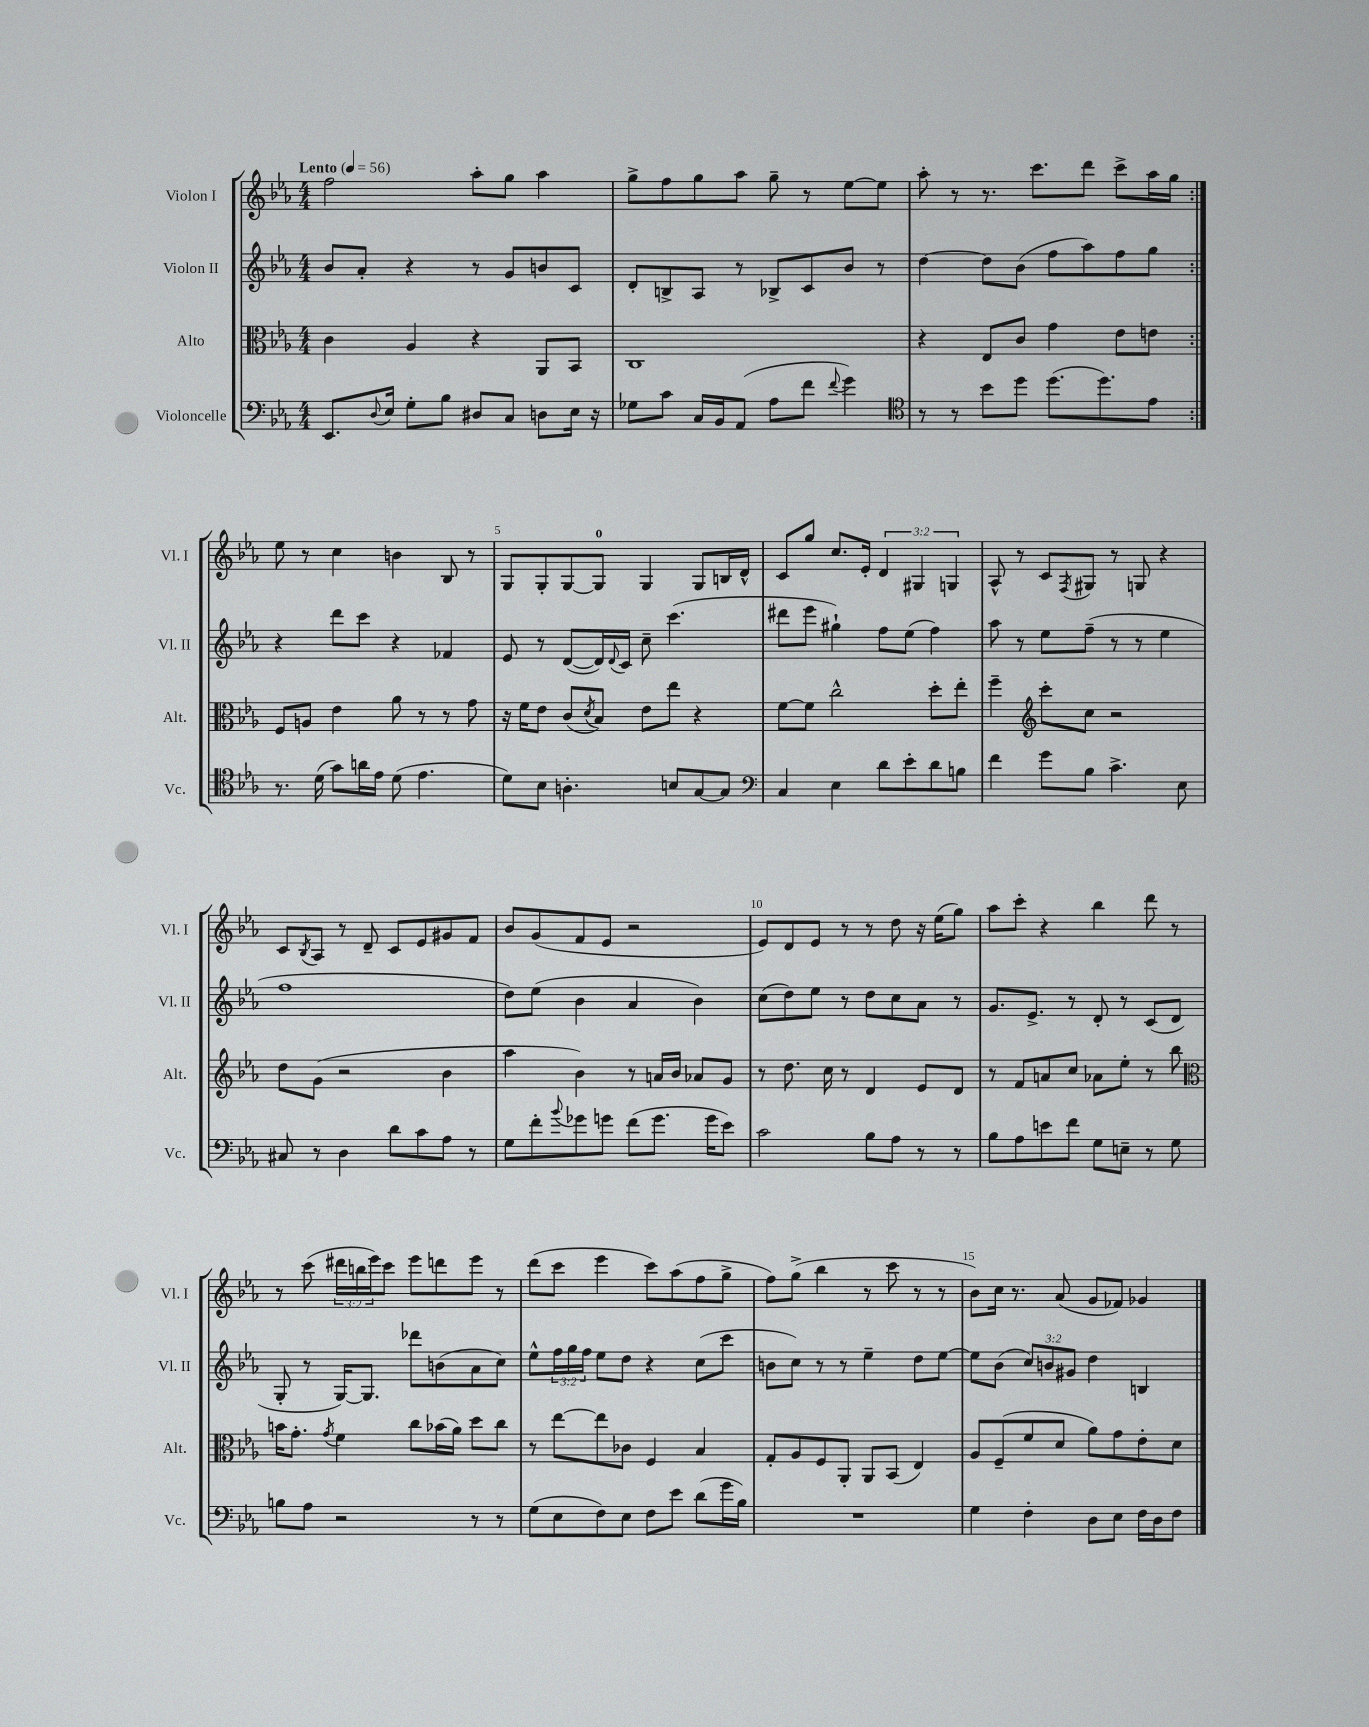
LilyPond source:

<<
\new StaffGroup <<
\new Staff = "s0" \with { instrumentName = "Violon I" shortInstrumentName = "Vl. I" } {
    \clef treble \key ees \major \numericTimeSignature \time 4/4 \override Staff.TupletNumber.text = #tuplet-number::calc-fraction-text \tempo "Lento" 4 = 56
    \repeat volta 2 { f''2 aes''8-. g''8 aes''4 |
    g''8-> f''8 g''8 aes''8 g''8-- r8 ees''8~ ees''8 |
    aes''8-. r8 r8. c'''8. d'''8 c'''8-> aes''16 g''16 | }
    ees''8 r8 c''4 b'4 bes8 r8 |
    g8 g8-. g8~ g8-0 g4 g8 b16 d'16-^ |
    c'8 g''8 c''8. ees'16-. \tuplet 3/2 { d'4 gis4 g4 } |
    aes8-^ r8 c'8 \acciaccatura { f8 } gis8 r8 g8 r4 |
    c'8 \acciaccatura { bes8 } aes8 r8 d'8-- c'8 ees'8 gis'8 f'8 |
    bes'8 g'8( f'8 ees'8 r2 |
    ees'8) d'8 ees'8 r8 r8 d''8 r16 ees''16( g''8) |
    aes''8 c'''8-. r4 bes''4 d'''8 r8 |
    r8 c'''8( \tuplet 3/2 { dis'''16 b''16 ees'''16) } c'''8 ees'''8 d'''8 ees'''8 r8 |
    d'''8( c'''8 ees'''4 c'''8) aes''8( f''8 g''8-> |
    f''8) g''8->( bes''4 r8 c'''8 r8 r8 |
    bes'8) c''16 r8. aes'8( g'8 fes'8) ges'4 \bar "|." |
}
\new Staff = "s1" \with { instrumentName = "Violon II" shortInstrumentName = "Vl. II" } {
    \clef treble \key ees \major \numericTimeSignature \time 4/4 \override Staff.TupletNumber.text = #tuplet-number::calc-fraction-text
    \repeat volta 2 { bes'8 aes'8-. r4 r8 g'8 b'8 c'8 |
    d'8-. b8-> aes8 r8 bes8-> c'8 bes'8 r8 |
    d''4~ d''8 bes'8( f''8 aes''8) f''8 g''8 | }
    r4 d'''8 c'''8 r4 fes'4 |
    ees'8 r8 d'8~( d'16) \appoggiatura { d'8 } c'16 c''8-- c'''4.( |
    dis'''8 ees'''8 gis''4-!) f''8 ees''8( f''4) |
    aes''8 r8 ees''8 f''8--( r8 r8 ees''4 |
    f''1 |
    d''8) ees''8( bes'4 aes'4 bes'4) |
    c''8( d''8) ees''8 r8 d''8 c''8 aes'8 r8 |
    g'8. ees'8.-> r8 d'8-. r8 c'8( d'8 |
    g8-. r8 g16~) g8. des'''8 b'8( aes'8 c''8) |
    ees''8-^ \tuplet 3/2 { f''16 g''16 f''16 } ees''8 d''8 r4 c''8( c'''8 |
    b'8 c''8) r8 r8 ees''4-- d''8 ees''8~ |
    ees''8 bes'8( \tuplet 3/2 { c''8) b'8 gis'8 } d''4 b4 \bar "|." |
}
\new Staff = "s2" \with { instrumentName = "Alto" shortInstrumentName = "Alt." } {
    \clef alto \key ees \major \numericTimeSignature \time 4/4
    \repeat volta 2 { c'4 aes4 r4 aes,8 bes,8 |
    c1 |
    r4 ees8 c'8 g'4 ees'8 e'8 | }
    f8 a8 ees'4 aes'8 r8 r8 g'8 |
    r16 f'16 ees'8 c'8( \acciaccatura { d'8 } bes8) ees'8 ees''8 r4 |
    f'8~ f'8 c''2-^ d''8-. ees''8-. |
    f''4-- \clef treble c'''8-. c''8 r2 |
    d''8 g'8( r2 bes'4 |
    aes''4 bes'4) r8 a'16 bes'16 aes'8 g'8 |
    r8 d''8. c''16 r8 d'4 ees'8 d'8 |
    r8 f'8 a'8 c''8 aes'8 ees''8-. r8 bes''8 |
    \clef alto b'16 g'8.-. \acciaccatura { g'8 } f'4 c''8 bes'16( aes'16) d''8 c''8 |
    r8 ees''8~ ees''8 ces'8 f4 bes4 |
    g8-. aes8 f8 aes,8-. aes,8 bes,8( ees4) |
    aes8 f8--( f'8 d'8 aes'8) g'8 ees'8-. d'8 \bar "|." |
}
\new Staff = "s3" \with { instrumentName = "Violoncelle" shortInstrumentName = "Vc." } {
    \clef bass \key ees \major \numericTimeSignature \time 4/4
    \repeat volta 2 { ees,8. \appoggiatura { d8 } ees16 g8-. bes8 dis8 c8 d8 ees16 r16 |
    ges8 c'8 c16 bes,16 aes,8( aes8 f'8 \appoggiatura { f'8 } g'4) |
    \clef tenor r8 r8 bes'8 d''8 d''8.( d''8.) ees'8 | }
    r8. d'16( g'8) a'16 ees'16 d'8( ees'4. |
    d'8) bes8 a4.-. b8 g8~ g8 |
    \clef bass c4 ees4 d'8 ees'8-. d'8 b8 |
    f'4 g'8 bes8 c'4.-> ees8 |
    cis8 r8 d4 d'8 c'8 aes8 r8 |
    g8 f'8-. \appoggiatura { bes'8 } ges'8 g'8 f'8( g'8. g'16 ees'8) |
    c'2 bes8 aes8 r8 r8 |
    bes8 aes8 e'8 f'8 g8 e8-- r8 g8 |
    b8 aes8 r2 r8 r8 |
    g8( ees8 f8) ees8 f8 ees'8 d'8( g'16 bes16) |
    R1 |
    g4 f4-. d8 ees8 f16 d16 f8 \bar "|." |
}
>>
>>
\layout { \context { \Score \override BarNumber.break-visibility = ##(#f #t #t) barNumberVisibility = #(every-nth-bar-number-visible 5) } }
